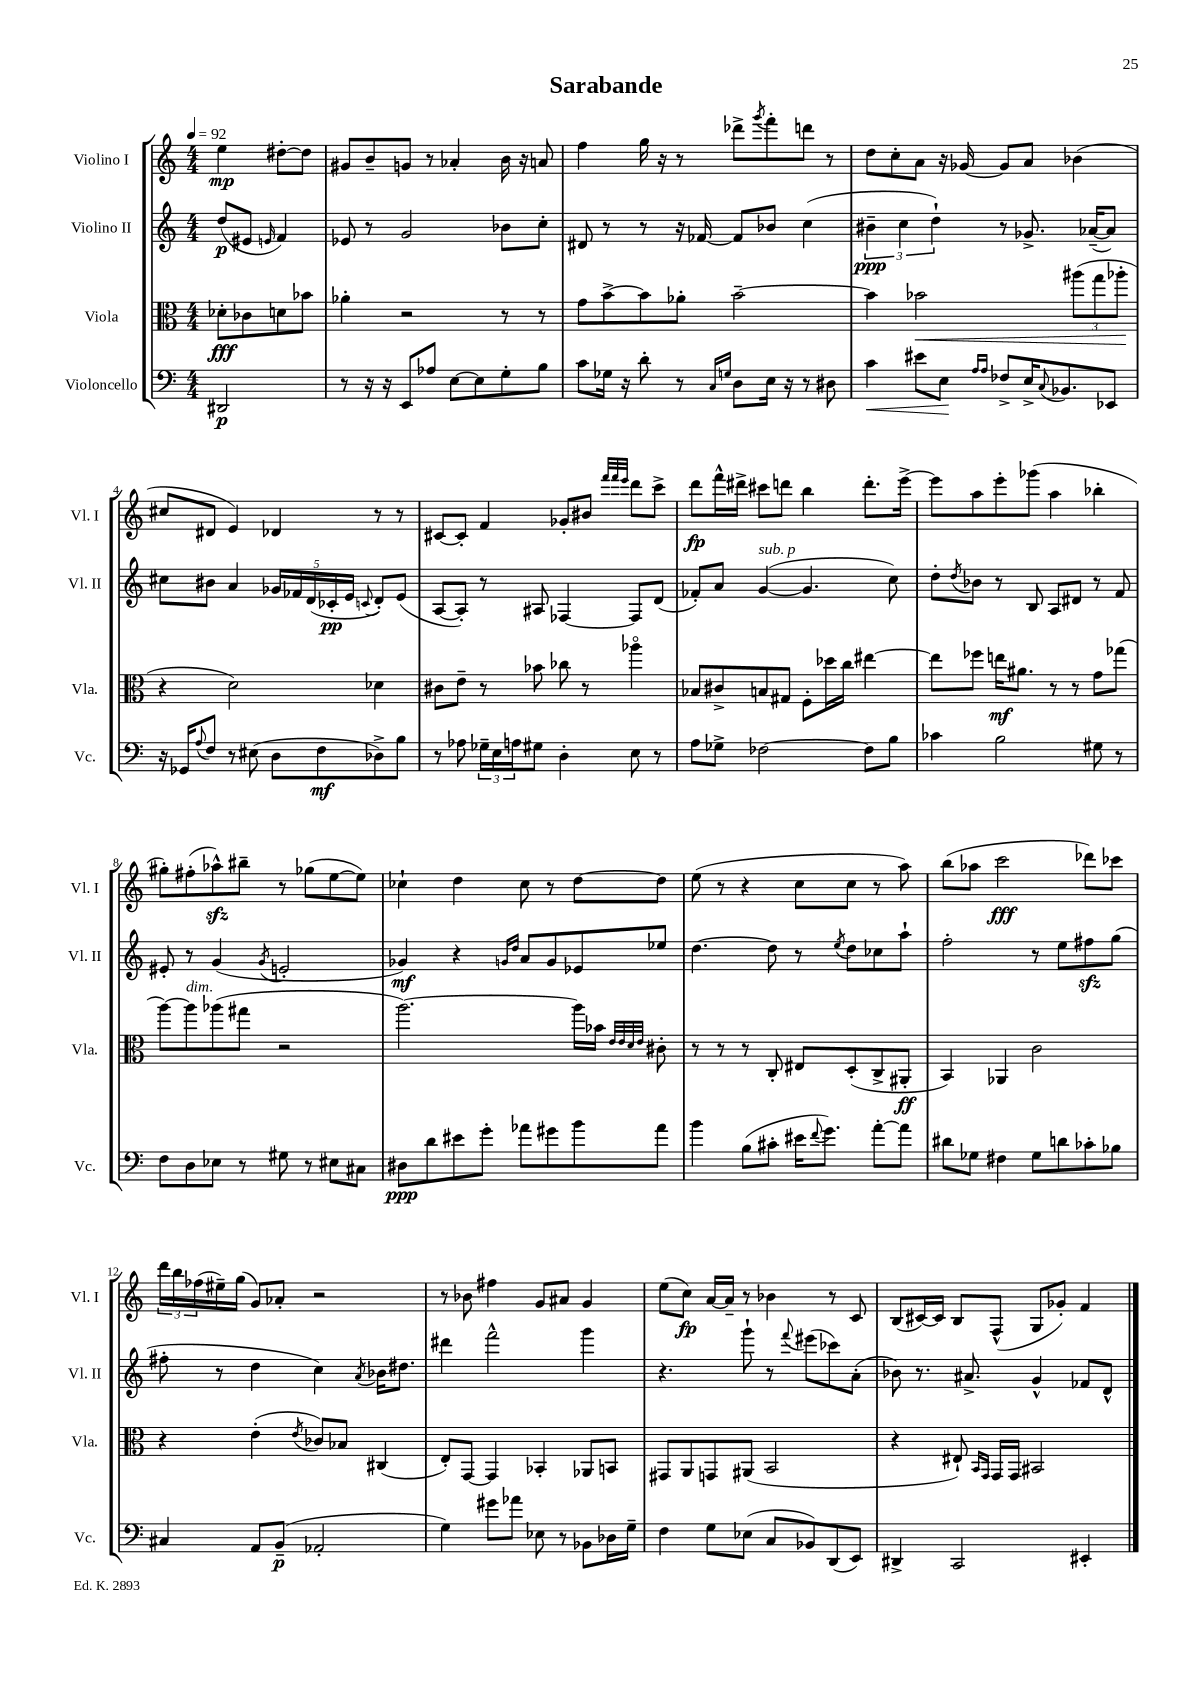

**kern	**kern	**kern	**kern
*staff4	*staff3	*staff2	*staff1
*clefF4	*clefC3	*clefG2	*clefG2
*k[]	*k[]	*k[]	*k[]
*M4/4	*M4/4	*M4/4	*M4/4
*MM92	*MM92	*MM92	*MM92
2DD#/	8d-'\L	(8dd/L	4ee\
.	8c-\	8e#/J	.
.	.	16qqe/	.
.	8d\	4f/)	[8dd#'\L
.	8b-\J	.	8dd#\]J
=	=	=	=
8r	4a-'\	8e-/	8g#/L
16r	.	8r	8b~/
16r	.	.	.
8EE/L	2r	2g/	8g/J
8A-/J	.	.	8r
[8E\L	.	.	4a-'/
8E\]	.	.	.
8G'\	8r	8b-\L	16b\
.	.	.	16r
8B\J	8r	8cc'\J	8a/
=	=	=	=
8c\L	8g\L	8d#/	4ff\
16G-\Jk	[8b^\	8r	.
16r	.	.	.
8d'\	8b\]	8r	16gg\
.	.	.	16r
8r	8a-'\J	16r	8r
.	.	[16f-/	.
16qqC/LL	.	.	.
16qqG/JJ	.	.	.
8D\L	[2b~\	8f-/]L	8ddd-^\L
.	.	.	8qggg/
16E\Jk	.	8b-/J	8fff'\
16r	.	.	.
8r	.	(4cc\	8ddd\J
8D#\	.	.	8r
=	=	=	=
4c\	4b\]	6b#~\	8dd\L
.	.	.	8cc'\
.	.	6cc\	.
8e#\L	2b-\	.	8a\J
.	.	6dd`\)	.
8E\J	.	.	16r
.	.	.	[16g-/
16qqA/LL	.	.	.
16qqA/JJ	.	.	.
8F-^/L	.	8r	8g-/]L
16E^/K	.	8.g-^/	8a/J
8qqC/	.	.	.
8.BB-/	.	.	.
.	(12aa#\L	.	(4b-\
.	.	([16a-~/LK	.
.	12gg\	.	.
8EE-/J	.	8a-/]J)	.
.	12aa-'\J	.	.
=	=	=	=
16r	4r	8cc#\L	8cc#/L
16GG-/LK	.	.	.
8qqA/	.	.	.
8F/J	.	8b#\J	8d#/J
8r	2d\)	4a/	4e/)
(8E#\	.	.	.
8D\L	.	20g-/LL	4d-/
.	.	20f-/	.
.	.	(20d/	.
8F\	.	.	.
.	.	20c-'/	.
.	.	20e/JJ	.
.	.	8qqc/	.
8D-^\)	4d-\	8d'/L)	8r
8B\J	.	(8e/J	8r
=	=	=	=
8r	8c#\L	[8A/L	[8c#/L
8A-\	8e~\J	8A'/]J)	8c#'/]J
24G-~\LL	8r	8r	4f/
24E\	.	.	.
24A\J	.	.	.
8G#\J	8b-\	8A#/	.
4D'\	8cc-\	[4F-/	8g-'/L
.	8r	.	8b#/J
.	.	.	32qqfff/LLL
.	.	.	32qqfff/
.	.	.	32qqeee/JJJ
8E\	4aa-o\	8F-/]L	8ddd\L
8r	.	(8d/J	8ccc^\J
=	=	=	=
8A\L	8B-/L	8f-'/L)	8ddd\L
8G-^\J	8c#^/	8a/J	16fff^^\L
.	.	.	16ddd#^\JJ
[2F-\	8B/	([4g/	8ccc#\L
.	8G#/J	.	8ddd\J
.	8F'\L	4.g/]	4bb\
.	16dd-\L	.	.
.	16cc\JJ	.	.
8F-\]L	[4ee#\	.	8.ddd'\L
8B\J	.	8cc\)	.
.	.	.	[16eee^\Jk
=	=	=	=
4c-\	8ee#\]L	8dd'\L	8eee\]L
.	.	8qdd/	.
.	8ff-\J	8b-\J	8aa\
2B\	16ee\LK	8r	8eee'\
.	8.a#\J	.	.
.	.	8B/	(8ggg-\J
.	8r	8A/L	4aa\
.	8r	8d#/J	.
8G#\	8g\L	8r	4bb-'\
8r	(8gg-\J	8f/	.
=	=	=	=
8F\L	[8aa\L)	8e#'/	8gg#'\L)
8D\	8aa\]	8r	(8ff#'\
8E-\J	(8aa-\	(4g/	8aa-^^\)
8r	8gg#\J	.	8bb#~\J
.	.	8qg/	.
8G#\	2r	2e'/	8r
8r	.	.	(8gg-\L
8E#\L	.	.	[8ee\
8C#\J	.	.	8ee\]J)
=	=	=	=
8D#\L	[2.aa\)	4g-/)	4cc-`\
8d\	.	.	.
8e#\	.	4r	4dd\
8g'\J	.	.	.
.	.	16qqg/LL	.
.	.	16qqdd/JJ	.
8a-\L	.	8a/L	8cc-\
8g#\	.	8g/	8r
8b\	16aa\]LL	8e-/	[8dd\L
.	16b-\JJ	.	.
.	32qqe/LLL	.	.
.	32qqe/	.	.
.	32qqd/	.	.
.	32qqe/JJJ	.	.
8a-\J	8c#'\	8ee-/J	8dd\]J
=	=	=	=
4b\	8r	[4.dd\	(8ee\
.	8r	.	8r
(8B\L	8r	.	4r
8c#'\J	8C'/	8dd\]	.
16e#\LK	8E#/L	8r	8cc\L
8qqf/	.	.	.
8.g\J)	.	.	.
.	.	8qee/	.
.	(8D'/	8dd\L	8cc\J
[8a'\L	8C^/	8cc-\	8r
8a\]J	8AA#'/J	8aa`\J	8aa\)
=	=	=	=
8d#\L	4BB/)	2ff'\	(8bb\L
8G-\J	.	.	8aa-\J
4F#\	4AA-/	.	2ccc\
8G-\L	2c\	8r	.
8d\	.	8ee\L	.
8c-'\	.	8ff#\	8ddd-\L)
8B-\J	.	(8gg\J	8ccc-\J
=	=	=	=
4C#/	4r	8ff#'\	24ddd\LL
.	.	.	24bb\
.	.	.	(24ff-\
.	.	8r	16ee#~\)
.	.	.	(16gg\JJ
8AA/L	(4e'\	4dd\	8g/L)
(8BB~/J	.	.	8a-'/J
.	8qe/	.	.
2AA-'/	8c-/L)	4cc\)	2r
.	8B-/J	.	.
.	.	8qa/	.
.	(4C#/	16b-\LK	.
.	.	8.dd#\J	.
=	=	=	=
4G\)	8E'/L)	4ddd#\	8r
.	[8GG/J	.	8b-\
8g#\L	4GG/]	2fff^^\	4ff#\
8a-\J	.	.	.
8E-\	4BB-'/	.	8g/L
8r	.	.	8a#/J
8BB-\L	8AA-/L	4ggg\	4g/
16D-\L	8BB/J	.	.
16G~\JJ	.	.	.
=	=	=	=
4F\	8GG#/L	4.r	(8ee\L
.	8AA/	.	8cc\J)
8G\L	8GG/	.	[16a/LL
.	.	.	16a~/]JJ
(8E-\J	(8AA#/J	8ggg`\	8r
8C/L	2BB/	8r	4b-\
.	.	8qqfff/	.
8BB-/)	.	(8eee#\L	.
(8DD/	.	8ccc-\)	8r
8EE/J)	.	(8a'\J	8c/
=	=	=	=
4DD#^/	4r	8b-\)	(8B/L
.	.	8.r	[16c#/L)
.	.	.	16c#/]JJ
2CC/	8E#`/)	.	8B/L
.	.	8.a#^/	.
.	16qqBB/LL	.	.
.	16qqGG/JJ	.	.
.	16GG/LL	.	(8F^^/J
.	16GG/JJ	.	.
.	2BB#/	4g^^/	8G/L
.	.	.	8g-'/J)
4EE#'/	.	8f-/L	4f/
.	.	8d^^/J	.
==	==	==	==
*-	*-	*-	*-
